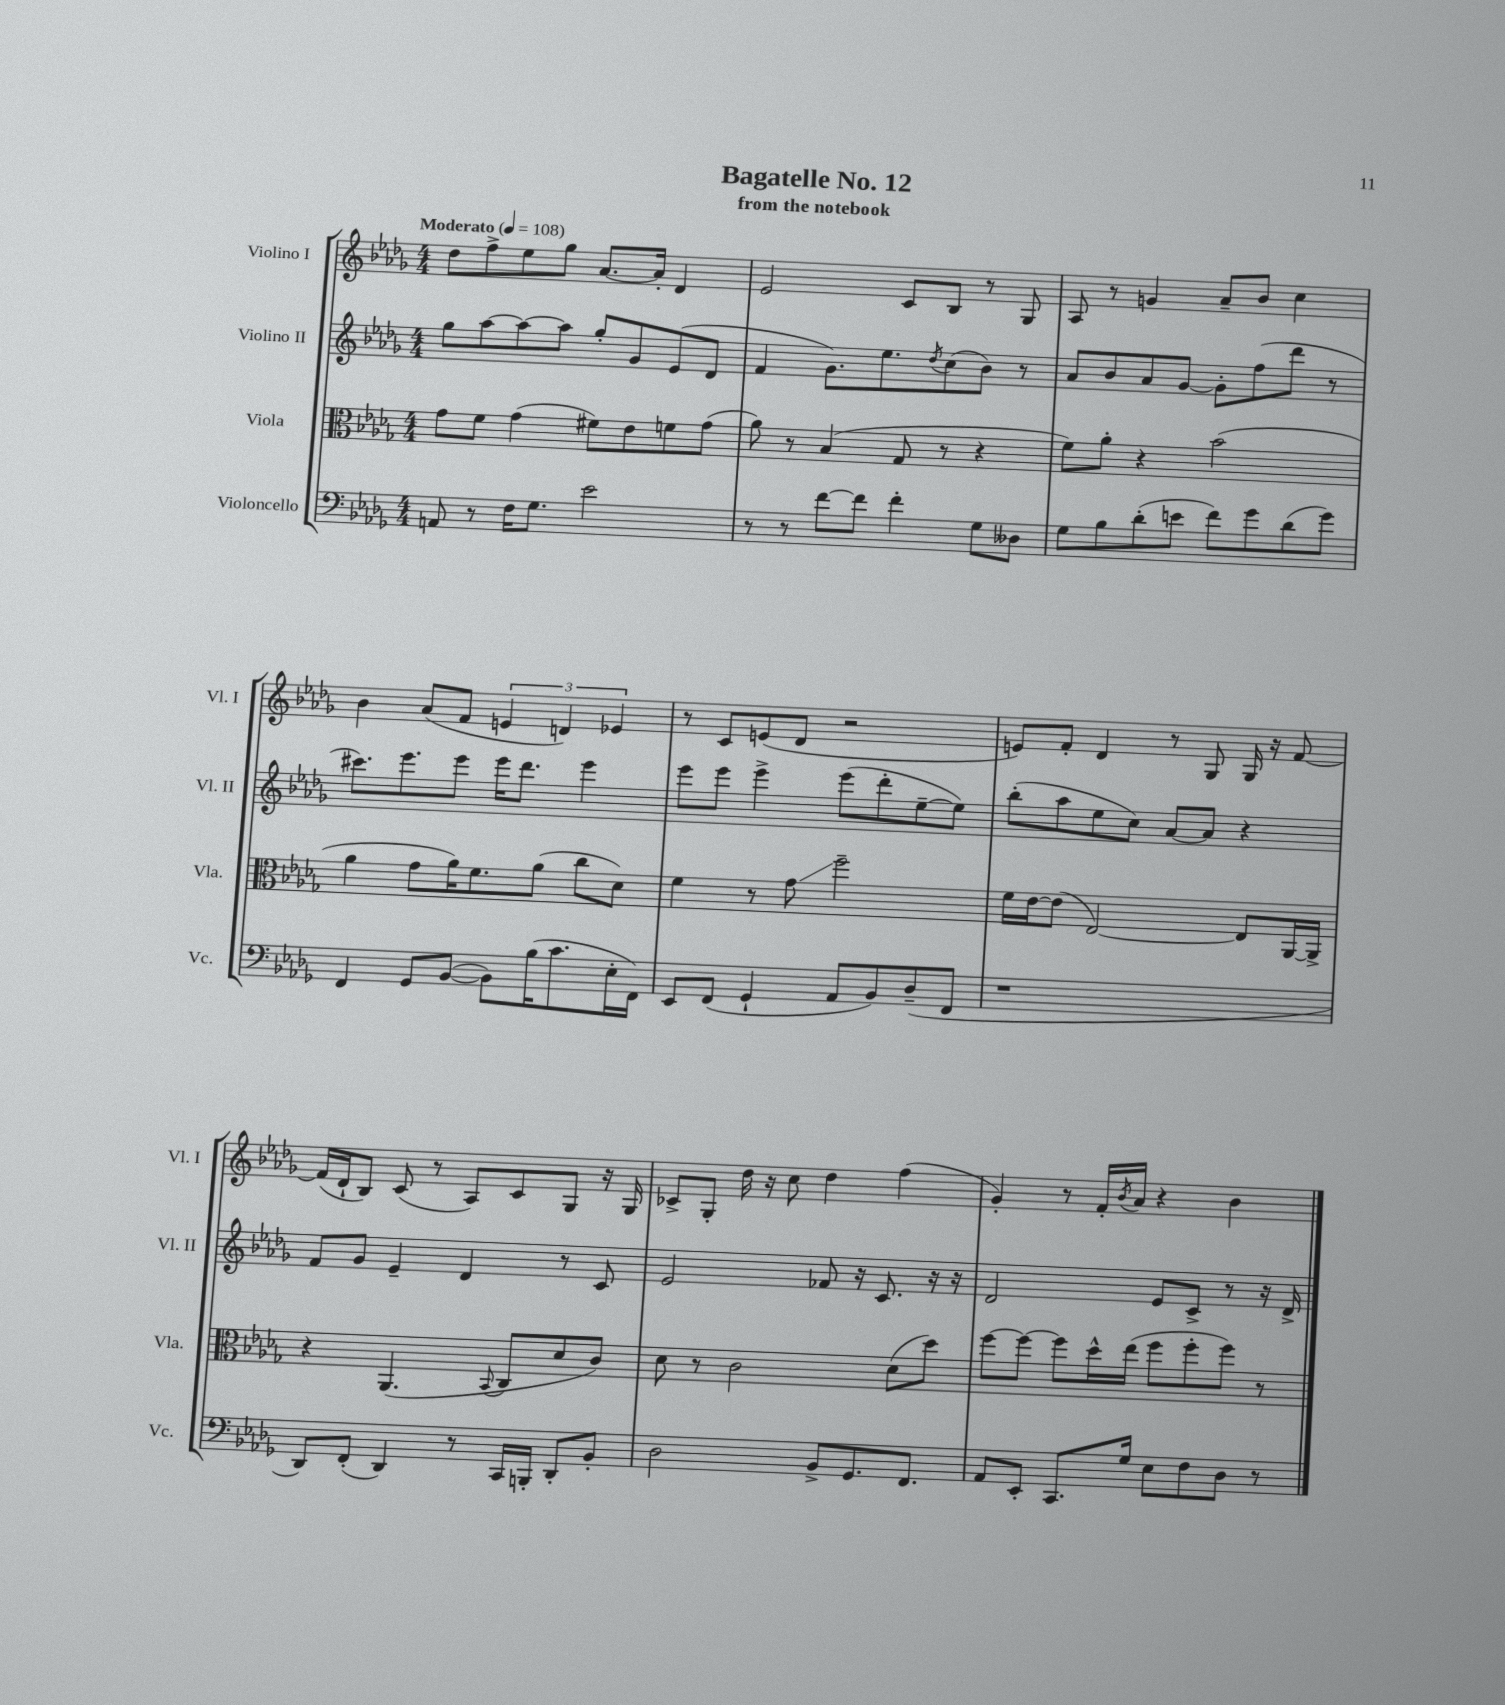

**kern	**kern	**kern	**kern
*staff4	*staff3	*staff2	*staff1
*clefF4	*clefC3	*clefG2	*clefG2
*k[b-e-a-d-g-]	*k[b-e-a-d-g-]	*k[b-e-a-d-g-]	*k[b-e-a-d-g-]
*M4/4	*M4/4	*M4/4	*M4/4
*MM108	*MM108	*MM108	*MM108
8AA	8g-	8gg-	8dd-
8r	8f	[8aa-	8ff^
16F	(4g-	8aa-_	8ee-
8.G-	.	.	.
.	.	8aa-]	8gg-
2e-	8f#)	8gg-'	[8.a-
.	8e-	8g-	.
.	.	.	16a-']
.	8f	(8e-	4d-
.	(8g-	8d-	.
=	=	=	=
8r	8a-)	4f	2e-
8r	8r	.	.
[8f	(4B-	8.g-)	.
8f]	.	.	.
.	.	8.ee-	.
4f'	8G-	.	8c
.	.	8qdd-	.
.	8r	(8cc	8B-
8G-	4r	8b-)	8r
8D--	.	8r	8G-
=	=	=	=
8G-	8f)	8a-	8A-
8B-	8a-'	8b-	8r
(8d-'	4r	8a-	4g
8e	.	[8g-	.
8f)	(2b-	8g-']	8a-~
8g-	.	(8ff	8b-
(8d-	.	8ddd-	4cc
8g-)	.	8r	.
=	=	=	=
4FF	4a-	8.ccc#)	4b-
.	.	8.eee-	.
8GG-	8g-	.	(8a-
([8BB-	16a-)	8eee-	8f
.	8.f	.	.
8BB-])	.	16eee-	6e
.	.	8.ddd-	.
(16B-	(8a-	.	.
.	.	.	6d)
8.c	.	.	.
.	8cc	4eee-	.
.	.	.	6e-
16E-'	8d-)	.	.
16FF)	.	.	.
=	=	=	=
8EE-	4f	8eee-	8r
(8FF	.	8eee-	8c
4GG-`	8r	4eee-^	(8e
.	8g-	.	8d-
8AA-	2ff~	(8eee-	2r
8BB-)	.	8ddd-'	.
(8D-~	.	[8ee-~	.
8FF	.	8ee-])	.
=	=	=	=
1r	16f	(8bb-'	8e)
.	[16e-	.	.
.	(8e-]	8aa-	8f'
.	[2E-)	8ee-	4d-
.	.	8cc)	.
.	.	[8a-	8r
.	.	8a-]	8G-
.	8E-]	4r	16G-
.	.	.	16r
.	[16AA-	.	[8f
.	16AA-^]	.	.
=	=	=	=
8DD-)	4r	8f	(16f]
.	.	.	16d-`
(8FF'	.	8g-	8B-)
4DD-)	(4.AA-	4e-~	(8c
.	.	.	8r
8r	.	4d-	8A-)
.	8qqBB-	.	.
16CC	8C	.	8c
16BBB'	.	.	.
8DD-'	8d-	8r	8G-
8BB-'	8c)	8c	16r
.	.	.	16G-
=	=	=	=
2D-	8d-	2e-	8c-^
.	8r	.	8G-'
.	2c	.	16dd-
.	.	.	16r
.	.	.	8cc
8BB-^	.	8f-	4dd-
8.GG-	.	16r	.
.	.	8.c	.
.	(8d-	.	(4ff
8.FF	.	.	.
.	8dd-)	16r	.
.	.	16r	.
=	=	=	=
8AA-	[8ff	2d-	4g-')
8EE-'	8ff_	.	.
8.CC	8ff]	.	8r
.	16dd-^^	.	16f'
.	.	.	8qb-
16G-	(16ee-	.	16a-
8E-	8ff	8e-	4r
8F	8ff'	8c^	.
8D-	8ff)	8r	4b-
8r	8r	16r	.
.	.	16d-^	.
==	==	==	==
*-	*-	*-	*-
